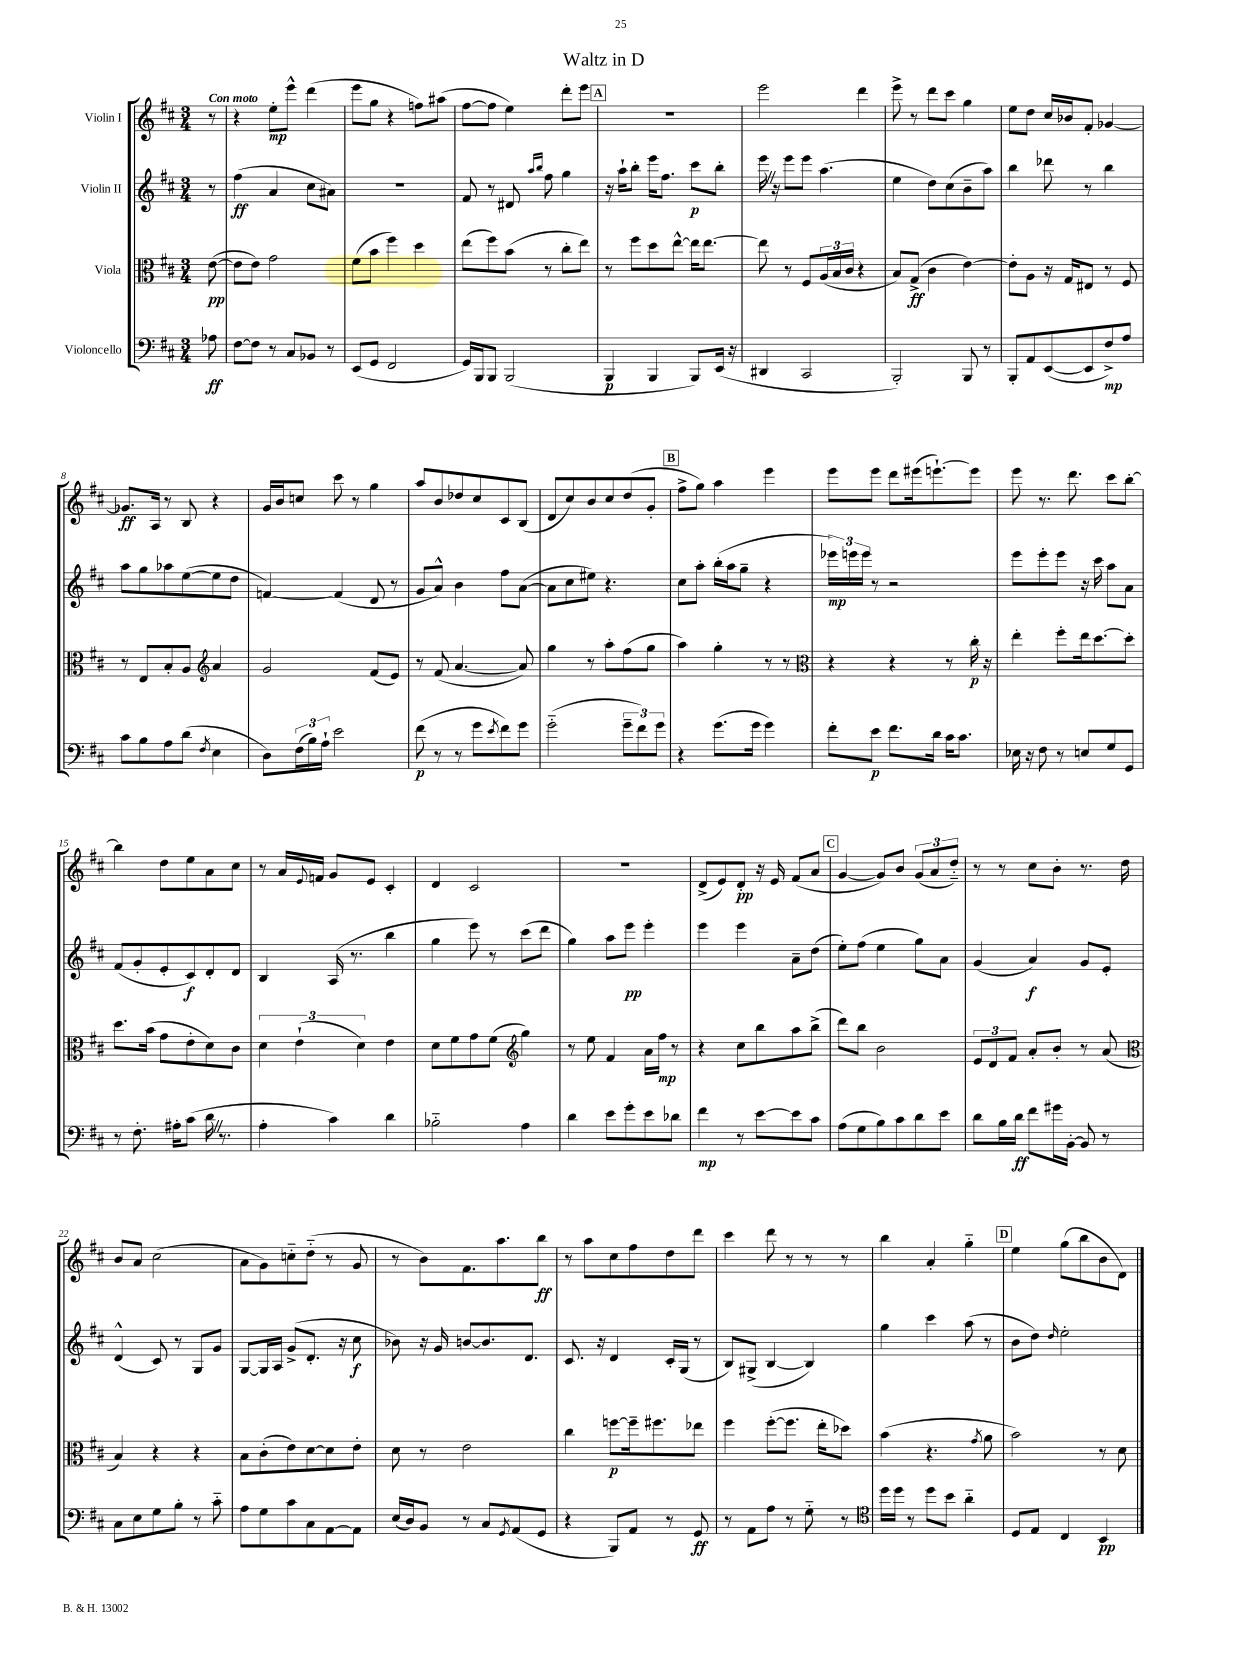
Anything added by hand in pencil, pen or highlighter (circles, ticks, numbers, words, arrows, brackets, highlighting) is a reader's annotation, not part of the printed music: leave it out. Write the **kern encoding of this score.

**kern	**dynam	**kern	**dynam	**kern	**dynam	**kern	**dynam
*part4	*part4	*part3	*part3	*part2	*part2	*part1	*part1
*staff4	*staff4	*staff3	*staff3	*staff2	*staff2	*staff1	*staff1
*I"Violoncello	*	*I"Viola	*	*I"Violin II	*	*I"Violin I	*
*clefF4	*	*clefC3	*	*clefG2	*	*clefG2	*
*k[f#c#]	*	*k[f#c#]	*	*k[f#c#]	*	*k[f#c#]	*
*M3/4	*	*M3/4	*	*M3/4	*	*M3/4	*
=	=	=	=	=	=	=	=
!	!	!	!	!	!	!LO:TX:a:B:t=Con moto	!
8A-X\	ff	([8e\	pp	8r	.	8r	.
=1	=1	=1	=1	=1	=1	=1	=1
[8F#\L	.	8e\L]	.	(4ff#\	ff	4r	.
8F#\J]	.	8e\J)	.	.	.	.	.
8r	.	2g\	.	4a/	.	8ee'\L	mp
8C#/L	.	.	.	.	.	8eee^^\J	.
8BB-X/J	.	.	.	8cc#\L	.	(4ddd\	.
8r	.	.	.	8a#X\J)	.	.	.
=2	=2	=2	=2	=2	=2	=2	=2
(8EE/L	.	(8f#\L	.	2.r	.	8eee\L	.
8GG/J	.	8b\J	.	.	.	8gg\J	.
2FF#/	.	4ff#\)	.	.	.	4r	.
.	.	4dd\	.	.	.	8ffn\L)	.
.	.	.	.	.	.	(8aa#X\J	.
=3	=3	=3	=3	=3	=3	=3	=3
16GG/LL)	.	(8ee\L	.	8f#/	.	[8ff#\L	.
16BBB/J	.	.	.	.	.	.	.
8BBB/J	.	8ff#\)	.	8r	.	8ff#\J]	.
(2BBB/	.	(8b\J	.	8d#X/	.	4ee\)	.
.	.	.	.	16qqaa/LL	.	.	.
.	.	.	.	16qqbb/JJ	.	.	.
.	.	8r	.	8ff#\	.	.	.
.	.	8cc#'\L	.	4gg\	.	8ddd'\L	.
.	.	8ee\J)	.	.	.	8eee\J	.
!!LO:REH:place=s1:t=A
=4	=4	=4	=4	=4	=4	=4	=4
4BBB/	p	8r	.	16r	.	2.r	.
.	.	.	.	16aa`\KL	.	.	.
.	.	8ff#\L	.	8bb'\J	.	.	.
4BBB/	.	8dd\	.	16eee\KL	.	.	.
.	.	.	.	8.ff#\J	.	.	.
.	.	[8ee^^\J	.	.	.	.	.
8BBB/L)	.	16ee\KL]	.	8ccc#\L	p	.	.
.	.	[8.ee\J	.	.	.	.	.
(16EE/Jk	.	.	.	8bb'\J	.	.	.
16r	.	.	.	.	.	.	.
=5	=5	=5	=5	=5	=5	=5	=5
4DD#X/	.	8ee\]	.	16eeeZ\	.	2eee\	.
.	.	.	.	16r	.	.	.
.	.	8r	.	8eee\L	.	.	.
2CC#/	.	8F#/L	.	8eee\J	.	.	.
.	.	(24A/L	.	(4.aa\	.	.	.
.	.	24B/	.	.	.	.	.
.	.	24c#/JJ	.	.	.	.	.
.	.	4r	.	.	.	4ddd\	.
=6	=6	=6	=6	=6	=6	=6	=6
2BBB'/)	.	8B/L)	.	4ee\	.	8eee^\	.
.	.	(8G^/J	ff	.	.	8r	.
.	.	4c#\	.	8dd\L)	.	8ddd\L	.
.	.	.	.	(8cc#\	.	8ccc#\J	.
8BBB/	.	[4e\)	.	8b~\	.	4gg\	.
8r	.	.	.	8aa\J)	.	.	.
=7	=7	=7	=7	=7	=7	=7	=7
8BBB'/L	.	8e'\L]	.	4bb\	.	8ee\L	.
8AA/	.	8A\J	.	.	.	8dd\J	.
([8EE/	.	16r	.	8ddd-X\	.	16cc#/LL	.
.	.	16G/KL	.	.	.	16b-X/J	.
8EE/]	.	8E#X/J	.	8r	.	8f#'/J	.
8F#^/)	mp	8r	.	4bb\	.	[4g-X/	.
8A/J	.	8F#/	.	.	.	.	.
!!LO:LB:g=z
=8	=8	=8	=8	=8	=8	=8	=8
8c#\L	.	8r	.	8aa\L	.	8.g-X/L]	ff
8B\	.	8E/L	.	8gg\	.	.	.
.	.	.	.	.	.	16A/Jk	.
8A\	.	8B'/	.	8aa-X\	.	8r	.
(8d\J	.	8A/J	.	([8ee\	.	8B/	.
8qF#/	.	.	.	.	.	.	.
*	*	*clefG2	*	*	*	*	*
4E\	.	4a/	.	8ee\]	.	4r	.
.	.	.	.	8dd\J	.	.	.
=9	=9	=9	=9	=9	=9	=9	=9
8D\L)	.	2g/	.	[4fn/)	.	16g/LL	.
.	.	.	.	.	.	16b/J	.
(24F#\L	.	.	.	.	.	8ccn/J	.
24B\)	.	.	.	.	.	.	.
24A`\JJ	.	.	.	.	.	.	.
2e\	.	.	.	(4f/]	.	8ccc#\	.
.	.	.	.	.	.	8r	.
.	.	(8f#/L	.	8d/	.	4gg\	.
.	.	8e/J)	.	8r	.	.	.
=10	=10	=10	=10	=10	=10	=10	=10
(8f#\	p	8r	.	8g/L	.	8aa/L	.
8r	.	(8f#/	.	8a^^/J)	.	8b/	.
8r	.	[4.a/	.	4b\	.	8dd-X/	.
8g\L	.	.	.	.	.	8cc#/	.
8qe/	.	.	.	.	.	.	.
8f#\)	.	.	.	8ff#\L	.	8c#/	.
8g\J	.	8a/])	.	([8a\J	.	(8B/J	.
=11	=11	=11	=11	=11	=11	=11	=11
(2g\	.	4gg\	.	8a\L]	.	8d/L	.
.	.	.	.	8cc#\	.	8cc#/)	.
.	.	8r	.	8ee#X\J)	.	8b/	.
.	.	8aa'\L	.	4.r	.	8cc#/	.
12g~\L	.	(8ff#\	.	.	.	(8dd/	.
12f#\)	.	.	.	.	.	.	.
.	.	8gg\J	.	.	.	8g'/J	.
12g\J	.	.	.	.	.	.	.
!!LO:REH:place=s1:t=B
=12	=12	=12	=12	=12	=12	=12	=12
4r	.	4aa\)	.	8cc#\L	.	8ff#^\L	.
.	.	.	.	8aa'\J	.	8gg\J)	.
(8.g\L	.	4gg'\	.	(16bb'\LL	.	4aa\	.
.	.	.	.	16aa\J	.	.	.
.	.	.	.	8gg~\J	.	.	.
16g\Jk	.	.	.	.	.	.	.
4g\)	.	8r	.	4r	.	4eee\	.
.	.	8r	.	.	.	.	.
=13	=13	=13	=13	=13	=13	=13	=13
*	*	*clefC3	*	*	*	*	*
8f#'\L	.	4r	.	24eee-X\LL)	mp	8eee\L	.
.	.	.	.	24eeen\	.	.	.
.	.	.	.	24eee\JJ	.	.	.
8e\J	p	.	.	8r	.	8eee\J	.
8.f#\L	.	4r	.	2r	.	8ddd\L	.
.	.	.	.	.	.	(16eee#X\k	.
16d\Jk	.	.	.	.	.	[8.eeen`\)	.
16c#\KL	.	8r	.	.	.	.	.
8.c#\J	.	.	.	.	.	.	.
.	.	16cc#'\	p	.	.	8eee\J]	.
.	.	16r	.	.	.	.	.
=14	=14	=14	=14	=14	=14	=14	=14
16E-X\	.	4ee'\	.	8eee\L	.	8eee\	.
16r	.	.	.	.	.	.	.
8F#\	.	.	.	8eee'\	.	8.r	.
8r	.	8ff#'\L	.	8eee\J	.	.	.
.	.	.	.	.	.	8.ddd\	.
8En/L	.	16ee\k	.	16r	.	.	.
.	.	[8.dd\	.	16ccc#\	.	.	.
8G/	.	.	.	8aa\L	.	8ccc#\L	.
8GG/J	.	8dd'\J]	.	8a\J	.	[8bb'\J	.
!!LO:LB:g=z
=15	=15	=15	=15	=15	=15	=15	=15
8r	.	8.dd\L	.	(8f#/L	.	4bb\]	.
8.F#'\	.	.	.	8g'/	.	.	.
.	.	(16b\Jk	.	.	.	.	.
.	.	8g\L	.	8e'/	.	8dd\L	.
16A#X'\KL	.	.	.	.	.	.	.
(8c#\J	.	8e'\	.	8c#/)	f	8ee\	.
16dZ\	.	8d\)	.	8d'/	.	8a\	.
8.r	.	.	.	.	.	.	.
.	.	8c#\J	.	8d/J	.	8cc#\J	.
=16	=16	=16	=16	=16	=16	=16	=16
4A'\	.	6d\	.	4B/	.	8r	.
.	.	.	.	.	.	16a/LL	.
.	.	(6e`\	.	.	.	.	.
.	.	.	.	.	.	8qqe/	.
.	.	.	.	.	.	16fn/JJ	.
4c#\)	.	.	.	(16A/	.	8g/L	.
.	.	.	.	8.r	.	.	.
.	.	6d\)	.	.	.	.	.
.	.	.	.	.	.	8e/J	.
4d\	.	4e\	.	4bb\	.	4c#'/	.
=17	=17	=17	=17	=17	=17	=17	=17
2B-X\	.	8d\L	.	4gg\	.	4d/	.
.	.	8f#\	.	.	.	.	.
.	.	8g\	.	8eee\)	.	2c#/	.
.	.	(8f#\J	.	8r	.	.	.
*	*	*clefG2	*	*	*	*	*
4A\	.	4gg\)	.	(8ccc#\L	.	.	.
.	.	.	.	8ddd\J	.	.	.
=18	=18	=18	=18	=18	=18	=18	=18
4d\	.	8r	.	4gg\)	.	2.r	.
.	.	8ee\	.	.	.	.	.
8e\L	.	4f#/	.	8aa\L	.	.	.
8g'\	.	.	.	8eee\J	pp	.	.
8e\	.	16a\LL	.	4eee'\	.	.	.
.	.	16ff#\JJ	mp	.	.	.	.
8d-X\J	.	8r	.	.	.	.	.
=19	=19	=19	=19	=19	=19	=19	=19
4f#\	mp	4r	.	4eee\	.	(8d^/L	.
.	.	.	.	.	.	8e/)	.
8r	.	8cc#\L	.	4eee\	.	8d'/J	pp
[8e\L	.	8bb\	.	.	.	16r	.
.	.	.	.	.	.	16e/	.
8e\]	.	8aa\	.	8a~\L	.	(8f#/L	.
8c#\J	.	(8bb^\J	.	(8dd\J	.	8a/J	.
!!LO:REH:place=s1:t=C
=20	=20	=20	=20	=20	=20	=20	=20
(8A\L	.	8ddd\L)	.	8ee'\L)	.	[4g/	.
8G\	.	8bb\J	.	(8ff#\J	.	.	.
8B\)	.	2b\	.	4ee\	.	8g/L])	.
8c#\	.	.	.	.	.	8b/J	.
8d\	.	.	.	8gg\L)	.	(12g/L	.
.	.	.	.	.	.	12a/	.
8e\J	.	.	.	8a\J	.	.	.
.	.	.	.	.	.	12dd/J)	.
=21	=21	=21	=21	=21	=21	=21	=21
8d\L	.	12e/L	.	(4g/	.	8r	.
.	.	12d/	.	.	.	.	.
16B\L	.	.	.	.	.	8r	.
.	.	12f#/J	.	.	.	.	.
16d\JJ	ff	.	.	.	.	.	.
8f#\L	.	8a'/L	.	4a/)	f	8cc#\L	.
16g#X\L	.	8b'/J	.	.	.	8b'\J	.
[16BB'\JJ	.	.	.	.	.	.	.
8BB/]	.	8r	.	8g/L	.	8.r	.
8r	.	(8a/	.	8e'/J	.	.	.
.	.	.	.	.	.	16dd\	.
!!LO:LB:g=z
=22	=22	=22	=22	=22	=22	=22	=22
*	*	*clefC3	*	*	*	*	*
8C#\L	.	4B/)	.	(4d^^/	.	8b/L	.
8E\	.	.	.	.	.	8a/J	.
8G\	.	4r	.	8c#/)	.	(2cc#\	.
8B'\J	.	.	.	8r	.	.	.
8r	.	4r	.	8G/L	.	.	.
8c#\	.	.	.	8g/J	.	.	.
=23	=23	=23	=23	=23	=23	=23	=23
8A\L	.	8B\L	.	[8G/L	.	8a\L	.
8G\	.	(8c#'\	.	16G/L]	.	8g\)	.
.	.	.	.	16A/JJ	.	.	.
8c#\	.	8e\)	.	(8g^/L	.	8ccn\	.
8C#\	.	[8d\	.	8.d'/J	.	(8dd\J	.
[8AA\	.	8d\]	.	.	.	8r	.
.	.	.	.	16r	.	.	.
8AA\J]	.	8e'\J	.	8cc#\	f	8g/	.
=24	=24	=24	=24	=24	=24	=24	=24
(16E/LL	.	8d\	.	8b-X\)	.	8r	.
16D/J)	.	.	.	.	.	.	.
8BB/J	.	8r	.	16r	.	8b\L)	.
.	.	.	.	16g/	.	.	.
8r	.	2e\	.	[8bn/L	.	8.f#\	.
8C#/L	.	.	.	8.b/]	.	.	.
.	.	.	.	.	.	8.aa\	.
8qGG/	.	.	.	.	.	.	.
(8AA/	.	.	.	.	.	.	.
.	.	.	.	8.d/J	.	.	.
8GG/J	.	.	.	.	.	8bb\J	ff
=25	=25	=25	=25	=25	=25	=25	=25
4r	.	4cc#\	.	8.c#/	.	8r	.
.	.	.	.	.	.	8aa\L	.
.	.	.	.	16r	.	.	.
8BBB/L)	.	[8ffn\L	p	4d/	.	8cc#\	.
8AA/J	.	16ff~\k]	.	.	.	8ff#\	.
.	.	8.ff#X\	.	.	.	.	.
8r	.	.	.	16c#'/LL	.	8dd\	.
.	.	.	.	(16G/JJ	.	.	.
8GG/	ff	8ee-X\J	.	8r	.	8ddd\J	.
=26	=26	=26	=26	=26	=26	=26	=26
8r	.	4ff#\	.	8B/L)	.	4ccc#\	.
8AA\L	.	.	.	(8G#X^/J	.	.	.
8A\J	.	([8ff#'\L	.	[4B/	.	8ddd\	.
8r	.	8.ff#\J]	.	.	.	8r	.
8G\	.	.	.	4B/])	.	8r	.
.	.	16ee'\KL	.	.	.	.	.
8r	.	8dd-X\J)	.	.	.	8r	.
=27	=27	=27	=27	=27	=27	=27	=27
*clefC4	*	*	*	*	*	*	*
16dd\LL	.	(4b\	.	4gg\	.	4bb\	.
16dd\JJ	.	.	.	.	.	.	.
8r	.	.	.	.	.	.	.
8dd\L	.	4.r	.	4ccc#\	.	4a'/	.
8b\J	.	.	.	.	.	.	.
4a\	.	.	.	(8aa\	.	4gg\	.
.	.	8qg/	.	.	.	.	.
.	.	8a\	.	8r	.	.	.
!!LO:REH:place=s1:t=D
=28	=28	=28	=28	=28	=28	=28	=28
8D/L	.	2b\)	.	8b\L	.	4ee\	.
8E/J	.	.	.	8dd\J)	.	.	.
.	.	.	.	16qqdd/	.	.	.
4C#/	.	.	.	2ee'\	.	(8gg\L	.
.	.	.	.	.	.	8bb\	.
4BB/	pp	8r	.	.	.	8b\	.
.	.	8d\	.	.	.	8d\J)	.
==	==	==	==	==	==	==	==
*-	*-	*-	*-	*-	*-	*-	*-
